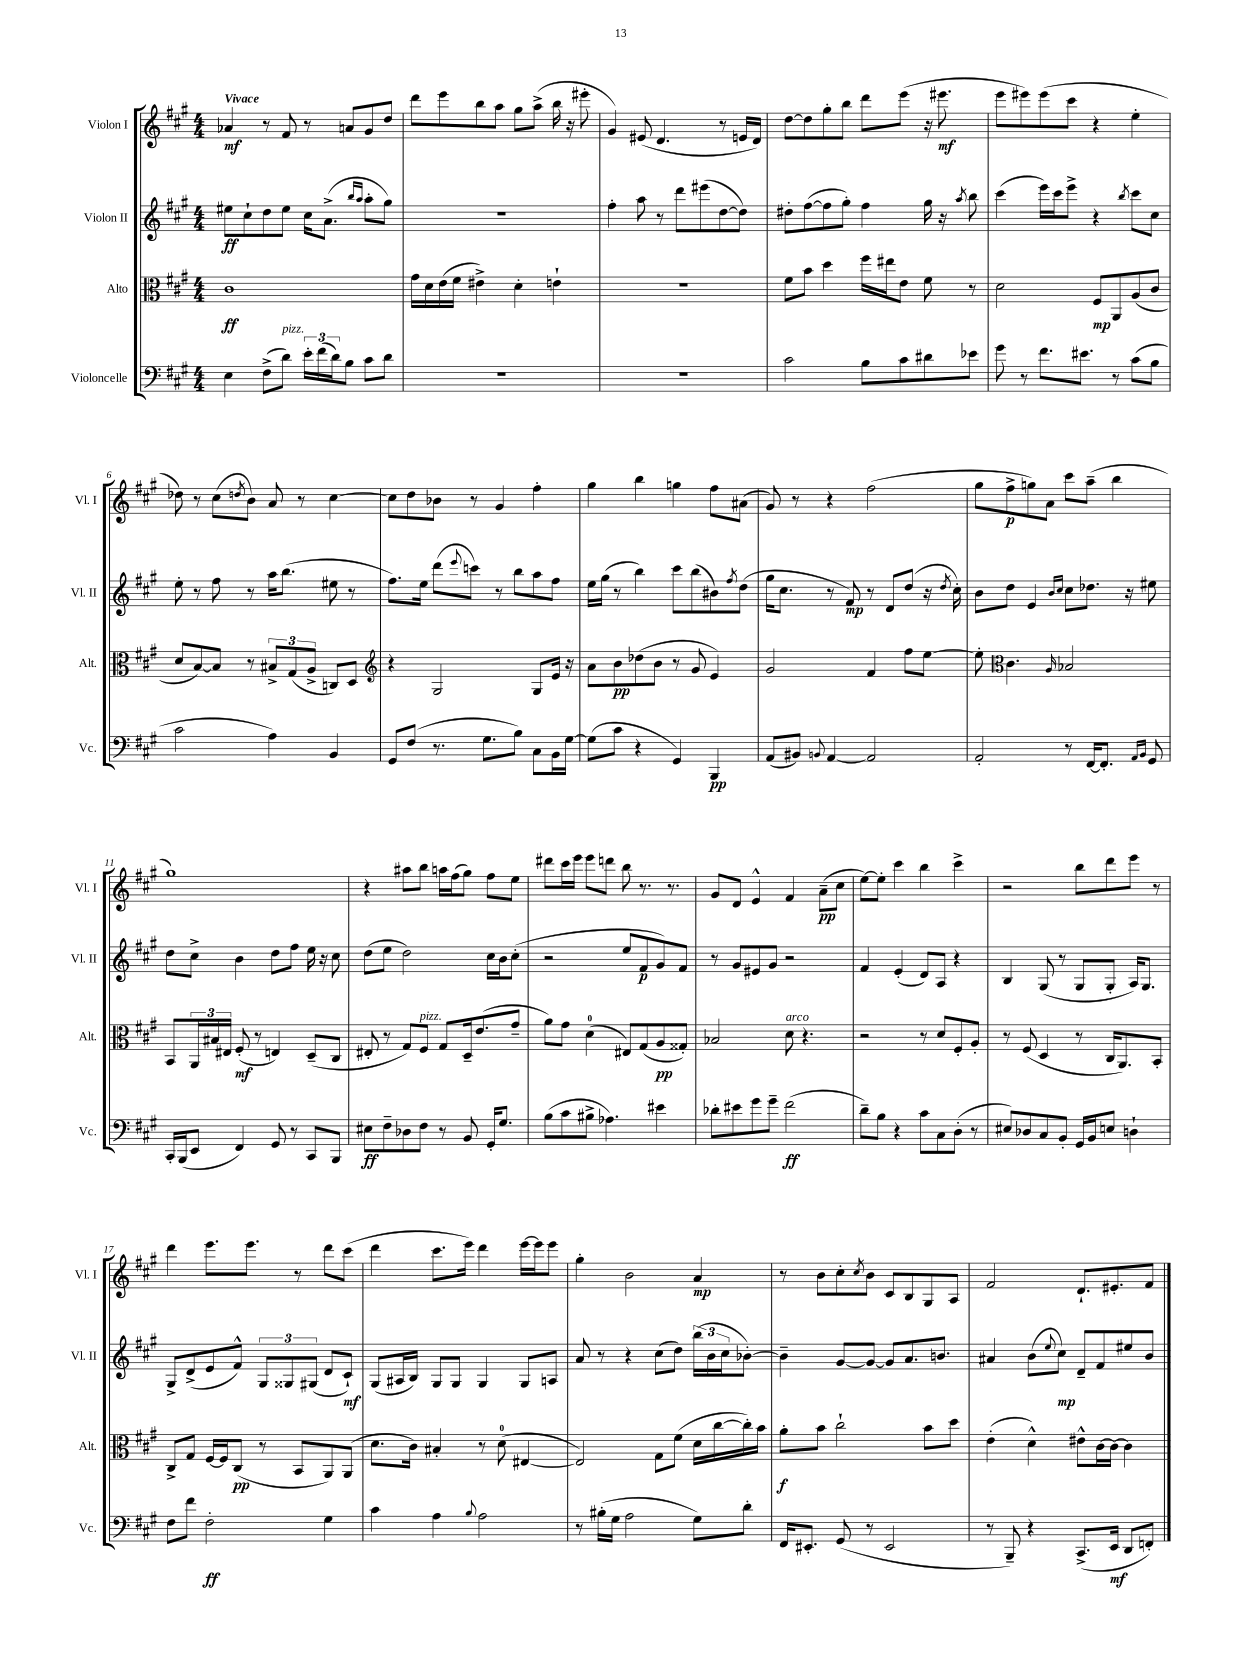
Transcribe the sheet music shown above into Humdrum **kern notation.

**kern	**dynam	**kern	**dynam	**kern	**dynam	**kern	**dynam
*part4	*part4	*part3	*part3	*part2	*part2	*part1	*part1
*staff4	*staff4	*staff3	*staff3	*staff2	*staff2	*staff1	*staff1
*I"Violoncelle	*	*I"Alto	*	*I"Violon II	*	*I"Violon I	*
*I'Vc.	*	*I'Alt.	*	*I'Vl. II	*	*I'Vl. I	*
*clefF4	*	*clefC3	*	*clefG2	*	*clefG2	*
*k[f#c#g#]	*	*k[f#c#g#]	*	*k[f#c#g#]	*	*k[f#c#g#]	*
*M4/4	*	*M4/4	*	*M4/4	*	*M4/4	*
=1	=1	=1	=1	=1	=1	=1	=1
!	!	!	!	!	!	!LO:TX:a:B:t=Vivace	!
4E\	.	1c#	ff	8ee#X\L	ff	4a-X/	mf
.	.	.	.	8cc#`\	.	.	.
(8F#^\L	.	.	.	8dd\	.	8r	.
!LO:TX:a:i:t=pizz.	!	!	!	!	!	!	!
8d\J)	.	.	.	8ee#\J	.	8f#/	.
24e'\LL	.	.	.	16cc#\KL	.	8r	.
(24f#\	.	.	.	.	.	.	.
.	.	.	.	(8.a^\J	.	.	.
24d\J)	.	.	.	.	.	.	.
8B\J	.	.	.	.	.	8an/L	.
.	.	.	.	16qqbb/LL	.	.	.
.	.	.	.	16qqaa/JJ	.	.	.
8c#\L	.	.	.	8aa'\L	.	8g#/	.
8d\J	.	.	.	8gg#\J)	.	8dd/J	.
=2	=2	=2	=2	=2	=2	=2	=2
1r	.	16g#\LL	.	1r	.	8ddd\L	.
.	.	16d\	.	.	.	.	.
.	.	(16e\	.	.	.	8eee\	.
.	.	16f#\JJ	.	.	.	.	.
.	.	4e#X^\)	.	.	.	8bb\	.
.	.	.	.	.	.	8aa\J	.
.	.	4d'\	.	.	.	8gg#\L	.
.	.	.	.	.	.	(8aa^\J	.
.	.	4en`\	.	.	.	16bb\	.
.	.	.	.	.	.	16r	.
.	.	.	.	.	.	8eee#X'\	.
=3	=3	=3	=3	=3	=3	=3	=3
1r	.	1r	.	4ff#'\	.	4g#/)	.
.	.	.	.	8aa\	.	(8e#X/	.
.	.	.	.	8r	.	4.d/	.
.	.	.	.	8ddd\L	.	.	.
.	.	.	.	(8eee#X\	.	.	.
.	.	.	.	[8dd\	.	8r	.
.	.	.	.	8dd\J])	.	16en/LL	.
.	.	.	.	.	.	16d/JJ)	.
=4	=4	=4	=4	=4	=4	=4	=4
2c#\	.	8f#\L	.	8dd#X'\L	.	[8dd\L	.
.	.	8b\J	.	([8ff#\	.	8dd\]	.
.	.	4dd\	.	8ff#\]	.	8gg#'\	.
.	.	.	.	8gg#'\J)	.	8bb\J	.
8B\L	.	16ff#\LL	.	4ff#\	.	8ddd\L	.
.	.	16ee#X\J	.	.	.	.	.
8c#\	.	8e\J	.	.	.	(8eee\J	.
8d#X\	.	8f#\	.	16gg#\	.	16r	.
.	.	.	.	16r	.	8.eee#X\	mf
.	.	.	.	8qaa/	.	.	.
8e-X\J	.	8r	.	8bb\	.	.	.
=5	=5	=5	=5	=5	=5	=5	=5
8g#\	.	2d\	.	(4ccc#\	.	8eee\L	.
8r	.	.	.	.	.	8eee#X\)	.
8.f#\L	.	.	.	16eee\LL)	.	(8eee#\	.
.	.	.	.	16ccc#\J	.	.	.
.	.	.	.	8eee^\J	.	8ccc#\J	.
8.e#X\J	.	.	.	.	.	.	.
.	.	8F#/L	mp	4r	.	4r	.
8r	.	8AA/	.	.	.	.	.
.	.	.	.	8qbb/	.	.	.
(8c#\L	.	(8A/	.	8ccc#\L	.	4ee'\	.
8B\J	.	8c#/J	.	8cc#\J	.	.	.
!!LO:LB:g=z
=6	=6	=6	=6	=6	=6	=6	=6
2c#\	.	8d/L	.	8ee'\	.	8dd-X\)	.
.	.	[8B/)	.	8r	.	8r	.
.	.	8B/J]	.	8ff#\	.	(8cc#\L	.
.	.	.	.	.	.	8qddn/	.
.	.	8r	.	8r	.	8b\J)	.
4A\)	.	12B#X^/L	.	16aa\KL	.	8a/	.
.	.	.	.	(8.bb\J	.	.	.
.	.	(12G#/	.	.	.	.	.
.	.	.	.	.	.	8r	.
.	.	12A^/J	.	.	.	.	.
4BB/	.	8Cn/L)	.	8ee#X\	.	[4cc#\	.
.	.	8D/J	.	8r	.	.	.
=7	=7	=7	=7	=7	=7	=7	=7
*	*	*clefG2	*	*	*	*	*
8GG#/L	.	4r	.	8.ff#\L)	.	8cc#\L]	.
(8F#/J	.	.	.	.	.	8dd\	.
.	.	.	.	16ee\Jk	.	.	.
8.r	.	2G#/	.	(8ddd\L	.	8b-X\J	.
.	.	.	.	8qqeee/	.	.	.
.	.	.	.	8cccn\J)	.	8r	.
8.G#\L	.	.	.	.	.	.	.
.	.	.	.	8r	.	4g#/	.
8B\J)	.	.	.	8bb\L	.	.	.
8C#\L	.	8G#/L	.	8aa\	.	4ff#'\	.
16BB\L	.	16e/Jk	.	8ff#\J	.	.	.
[16G#\JJ	.	16r	.	.	.	.	.
=8	=8	=8	=8	=8	=8	=8	=8
(8G#\L]	.	8a\L	.	16ee\LL	.	4gg#\	.
.	.	.	.	(16gg#\JJ	.	.	.
8c#\J	.	8b\	pp	8r	.	.	.
4r	.	(8dd-X\	.	4bb\)	.	4bb\	.
.	.	8b\J	.	.	.	.	.
4GG#/)	.	8r	.	8ccc#\L	.	4ggn\	.
.	.	8g#/	.	(8bb\	.	.	.
4BBB/	pp	4e/)	.	8b#X\)	.	8ff#\L	.
.	.	.	.	8qff#/	.	.	.
.	.	.	.	(8dd\J	.	(8a#X\J	.
=9	=9	=9	=9	=9	=9	=9	=9
(8AA/L	.	2g#/	.	16gg#\KL	.	8g#/)	.
.	.	.	.	8.cc#\J	.	.	.
8BB#X/J)	.	.	.	.	.	8r	.
8qqBBn/	.	.	.	.	.	.	.
[4AA/	.	.	.	8r	.	4r	.
.	.	.	.	8f#/)	mp	.	.
2AA/]	.	4f#/	.	8r	.	(2ff#\	.
.	.	.	.	8d/L	.	.	.
.	.	8ff#\L	.	(8dd/J	.	.	.
.	.	[8ee\J	.	16r	.	.	.
.	.	.	.	8qdd/	.	.	.
.	.	.	.	16cc#'\)	.	.	.
=10	=10	=10	=10	=10	=10	=10	=10
2AA'/	.	8ee'\]	.	8b\L	.	8gg#\L	.
*	*	*clefC3	*	*	*	*	*
.	.	4.c#\	.	8dd\J	.	8ff#^\	p
.	.	.	.	4e/	.	8ggn\)	.
.	.	.	.	.	.	8a\J	.
.	.	.	.	16qqb/LL	.	.	.
.	.	16qqA/	.	16qqcc#/JJ	.	.	.
8r	.	2B-X/	.	8cc#\L	.	8ccc#\L	.
[16FF#/KL	.	.	.	8.dd-X\J	.	(8aa~\J	.
8.FF#'/J]	.	.	.	.	.	.	.
.	.	.	.	.	.	4bb\	.
.	.	.	.	16r	.	.	.
16qqAA/LL	.	.	.	.	.	.	.
16qqBB/JJ	.	.	.	.	.	.	.
8GG#/	.	.	.	8ee#X\	.	.	.
!!LO:LB:g=z
=11	=11	=11	=11	=11	=11	=11	=11
16CC#'/LL	.	8BB/L	.	8dd\L	.	1gg#)	.
(16BBB/J	.	.	.	.	.	.	.
8EE/J	.	24AA/L	.	8cc#^\J	.	.	.
.	.	24B#X/	.	.	.	.	.
.	.	24E#X/JJ	.	.	.	.	.
4FF#/)	.	(8F#'/	mf	4b\	.	.	.
.	.	8r	.	.	.	.	.
8GG#/	.	4En/)	.	8dd\L	.	.	.
8r	.	.	.	8ff#\J	.	.	.
8CC#/L	.	(8D~/L	.	16ee\	.	.	.
.	.	.	.	16r	.	.	.
8BBB/J	.	8C#/J	.	8cc#\	.	.	.
=12	=12	=12	=12	=12	=12	=12	=12
8E#X\L	ff	8E#X'/	.	(8dd\L	.	4r	.
8F#~\	.	8r	.	8ee\J	.	.	.
8D-X\	.	8G#/L)	.	2dd\)	.	8aa#X\L	.
!	!	!LO:TX:a:i:t=pizz.	!	!	!	!	!
8F#\J	.	8F#/J	.	.	.	8bb\J	.
8r	.	8G#/L	.	.	.	16aan\LL	.
.	.	.	.	.	.	(16ff#\J	.
8BB/	.	16D~/k	.	.	.	8gg#\J)	.
.	.	(8.e/	.	.	.	.	.
16GG#'/KL	.	.	.	16cc#\LL	.	8ff#\L	.
8.G#/J	.	.	.	16b\J	.	.	.
.	.	8g#~/J	.	(8cc#'\J	.	8ee\J	.
=13	=13	=13	=13	=13	=13	=13	=13
(8B\L	.	8a\L)	.	2r	.	8ddd#X\L	.
8c#\	.	8g#\J	.	.	.	16ccc#\L	.
.	.	.	.	.	.	16eee\JJ	.
8B#X^\J	.	(4d\	.	.	.	8eee\L	.
4.A-X\)	.	.	.	.	.	8dddn\J	.
.	.	8E#X/L)	.	8ee/L	.	8bb\	.
.	.	(8G#/	.	8f#/	p	8.r	.
4e#X\	.	8A/	pp	8g#/)	.	.	.
.	.	.	.	.	.	8.r	.
.	.	8G##X'/J)	.	8f#/J	.	.	.
=14	=14	=14	=14	=14	=14	=14	=14
8d-X'\L	.	2B-X/	.	8r	.	8g#/L	.
8e#X\	.	.	.	8g#/L	.	8d/J	.
8g#\	.	.	.	8e#X/	.	4e^^/	.
8g#~\J	.	.	.	8g#/J	.	.	.
!	!	!LO:TX:a:i:t=arco	!	!	!	!	!
(2f#\	ff	8d\	.	2r	.	4f#/	.
.	.	4.r	.	.	.	.	.
.	.	.	.	.	.	(8a~\L	pp
.	.	.	.	.	.	8cc#\J	.
=15	=15	=15	=15	=15	=15	=15	=15
8d~\L)	.	2r	.	4f#/	.	[8ee\L)	.
8B\J	.	.	.	.	.	8ee'\J]	.
4r	.	.	.	(4e'/	.	4ccc#\	.
8c#\L	.	8r	.	8d/L)	.	4bb\	.
8C#\	.	8d/L	.	8A/J	.	.	.
(8D'\J	.	8F#'/	.	4r	.	4ccc#^\	.
8r	.	8A'/J	.	.	.	.	.
=16	=16	=16	=16	=16	=16	=16	=16
8E#X/L)	.	8r	.	4B/	.	2r	.
8D-X/	.	(8F#/	.	.	.	.	.
8C#/	.	4D/	.	(8G#/	.	.	.
8BB'/J	.	.	.	8r	.	.	.
16GG#/LL	.	8r	.	8G#/L	.	8bb\L	.
16BB/J	.	.	.	.	.	.	.
8En/J	.	16C#/KL	.	8G#'/J	.	8ddd\	.
.	.	8.AA/)	.	.	.	.	.
4Dn`\	.	.	.	16A/KL)	.	8eee\J	.
.	.	.	.	8.G#/J	.	.	.
.	.	8BB'/J	.	.	.	8r	.
!!LO:LB:g=z
=17	=17	=17	=17	=17	=17	=17	=17
8F#\L	.	8C#^/L	.	8G#^/L	.	4ddd\	.
8f#\J	.	8G#/J	.	(8d^/	.	.	.
2F#'\	ff	[16F#/LL	.	8e/	.	8.eee\L	.
.	.	16F#/J]	.	.	.	.	.
.	.	(8C#/J	pp	8f#^^/J)	.	.	.
.	.	.	.	.	.	8.eee\J	.
.	.	8r	.	12G#/L	.	.	.
.	.	.	.	12G##X/	.	.	.
.	.	8BB/L	.	.	.	8r	.
.	.	.	.	(12G#X/J	.	.	.
4G#\	.	8AA/)	.	8d/L	.	8ddd\L	.
.	.	(8AA/J	.	8c#`/J)	mf	(8ccc#\J	.
=18	=18	=18	=18	=18	=18	=18	=18
4c#\	.	8.d\L	.	(8G#/L	.	4ddd\	.
.	.	.	.	16A#X/L	.	.	.
.	.	16c#\Jk)	.	16B/JJ)	.	.	.
4A\	.	4B#X'/	.	8G#/L	.	8.ccc#\L	.
.	.	.	.	8G#/J	.	.	.
.	.	.	.	.	.	16eee\Jk)	.
8qqB/	.	.	.	.	.	.	.
2A\	.	8r	.	4G#/	.	4ddd\	.
.	.	(8d\	.	.	.	.	.
.	.	[4E#X/	.	8G#/L	.	[16eee\LL	.
.	.	.	.	.	.	16eee\J]	.
.	.	.	.	8An/J	.	8eee\J	.
=19	=19	=19	=19	=19	=19	=19	=19
8r	.	2E#/])	.	8a/	.	4gg#'\	.
(16B#X'\LL	.	.	.	8r	.	.	.
16G#\JJ	.	.	.	.	.	.	.
2A\	.	.	.	4r	.	2b\	.
.	.	8G#\L	.	(8cc#\L	.	.	.
.	.	(8f#\J	.	8dd\J)	.	.	.
8G#\L)	.	16d\LL	.	(24bb\LL	.	4a/	mp
.	.	.	.	24b\	.	.	.
.	.	[16cc#\	.	.	.	.	.
.	.	.	.	24cc#\J	.	.	.
8d'\J	.	16cc#'\])	.	[8b-X'\J)	.	.	.
.	.	16b\JJ	.	.	.	.	.
=20	=20	=20	=20	=20	=20	=20	=20
16FF#/KL	.	8a'\L	f	4b-~\]	.	8r	.
8.EE#X'/J	.	.	.	.	.	.	.
.	.	8b\J	.	.	.	8b\L	.
(8GG#/	.	2cc#`\	.	[8g#/L	.	8cc#'\	.
.	.	.	.	.	.	8qcc#/	.
8r	.	.	.	8g#/J_	.	8b\J	.
2EE#/	.	.	.	8g#/L]	.	8c#/L	.
.	.	.	.	8.a/	.	8B/	.
.	.	8b\L	.	.	.	8G#/	.
.	.	.	.	8.bn/J	.	.	.
.	.	8dd\J	.	.	.	8A/J	.
=21	=21	=21	=21	=21	=21	=21	=21
8r	.	(4e'\	.	4a#X/	.	2f#/	.
8BBB~/)	.	.	.	.	.	.	.
4r	.	4d^^\)	.	(8b\L	.	.	.
.	.	.	.	8qqee/	.	.	.
.	.	.	.	8cc#\J)	mp	.	.
(8.CC#^/L	.	8e#X^^\L	.	8d~/L	.	8.d`/L	.
.	.	[16c#\L	.	8f#/	.	.	.
16EE/Jk	mf	16c#\JJ_	.	.	.	8.e#X'/	.
8DD/L	.	4c#\]	.	8ee#X/	.	.	.
8FFn'/J)	.	.	.	8b/J	.	8f#/J	.
==	==	==	==	==	==	==	==
*-	*-	*-	*-	*-	*-	*-	*-
